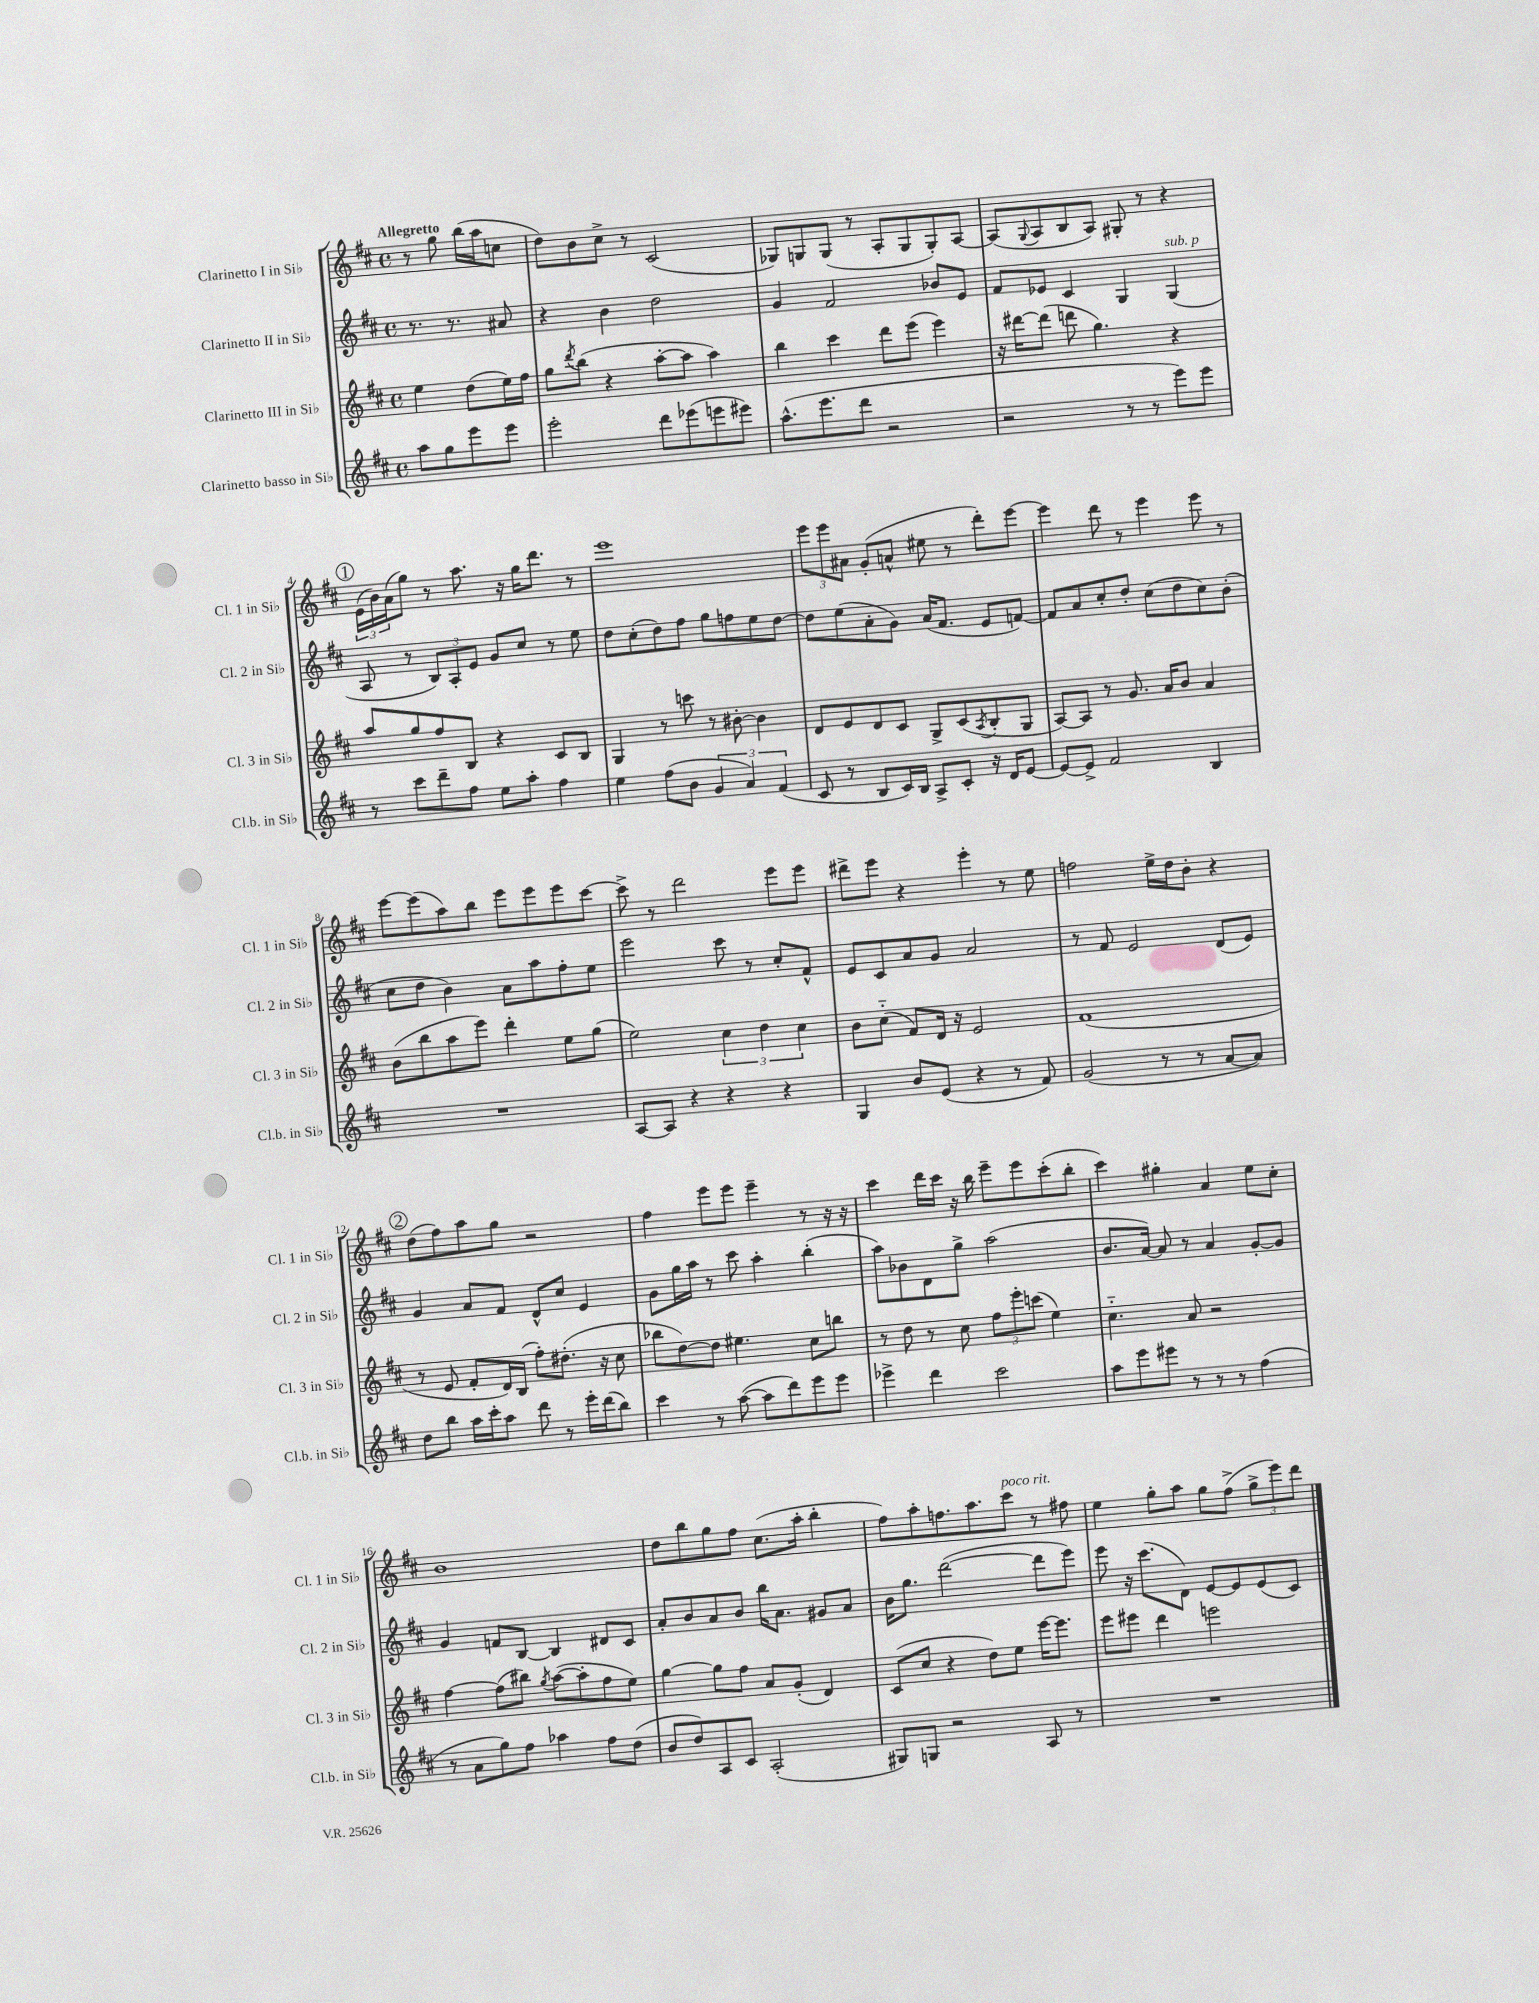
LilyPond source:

<<
\new StaffGroup <<
\new Staff = "s0" \with { instrumentName = "Clarinetto I in Sib" shortInstrumentName = "Cl. 1 in Sib" } {
    \clef treble \key d \major \defaultTimeSignature \time 4/4 \partial 2 \tempo "Allegretto"
    r8 g''8 b''16( a''16 c''8 |
    d''8) b'8 cis''8-> r8 cis'2( |
    ges8) g8 g8( r8 a8-. g8 g8-.) a8~ |
    a8( \appoggiatura { g8 } a8 b8 a8) gis8-. r8 r4 |
    \mark \markup { \circle "1" } \tuplet 3/2 { e'16( b'16) a'16( } g''8) r8 a''8. r16 g''16 d'''8. r8 |
    e'''1 |
    \tuplet 3/2 { e'''8 e'''8 ais'8 } g'8-.( a'8-^ eis''8 r8 d'''8-.) e'''8~ |
    e'''4 d'''8 r8 e'''4 e'''8 r8 |
    e'''8~ e'''8( a''8) b''8 e'''8 e'''8 e'''8 cis'''8~ |
    cis'''8-> r8 d'''2 e'''8 e'''8 |
    dis'''8-> e'''8 r4 e'''4-. r8 e''8 |
    f''2 e''16-> d''16 b'8-. r4 |
    \mark \markup { \circle "2" } d''8( fis''8) a''8 g''8 r2 |
    fis''4 e'''8 e'''8 e'''4-- r8 r16 r16 |
    cis'''4 d'''16 cis'''16 r16 b''16 e'''8-- e'''8 cis'''8-.( b''8-. |
    cis'''4) gis''4-. a'4 e''8 cis''8-. |
    b'1 |
    d''8 b''8 g''8 fis''8 cis''8.( a''16-. b''4-. |
    fis''8) a''8-. f''8. a''8. cis'''8^\markup { \italic "poco rit." } r8 fis''8 |
    e''4 g''8-. a''8 g''8 fis''8->( \tuplet 3/2 { g''8-> e'''8) d'''8 } \bar "|." |
}
\new Staff = "s1" \with { instrumentName = "Clarinetto II in Sib" shortInstrumentName = "Cl. 2 in Sib" } {
    \clef treble \key d \major \defaultTimeSignature \time 4/4 \partial 2
    r8. r8. ais'8 |
    r4 b'4 d''2 |
    g'4 fis'2 bes'8 e'8 |
    fis'8 ees'8 cis'4 g4 g4^\markup { \italic "sub. p" }( |
    \mark \markup { \circle "1" } a8 r8 \tuplet 3/2 { b8) a8-. e'8 } g'8 cis''8 r8 e''8 |
    d''8 cis''8-.( d''8) fis''8 g''8 f''8 e''8 d''8~ |
    d''8 e''8( a'8-. g'8) a'16( fis'8. e'8 f'8~) |
    f'8 a'8 cis''8-. d''8-. cis''8( d''8 cis''8) b'8-.( |
    cis''8 d''8 b'4) a'8 a''8 fis''8-. e''8 |
    e'''2 cis'''8 r8 cis''8-. fis'8-^ |
    e'8 cis'8 a'8 g'8 a'2 |
    r8 fis'8 e'2 d'8( e'8) |
    \mark \markup { \circle "2" } g'4 a'8 fis'8 d'8-^ cis''8 e'4 |
    g'8 g''16 a''16 r8 cis'''8 a''4-. b''4-.( |
    a''8) bes'8 d'8 g''8-> a''2( |
    b'8. a'16~) a'8 r8 a'4 g'8~-. g'8 |
    g'4 f'8 b8~ b4 dis'8 cis'8 |
    a'8-. b'8 a'8 b'8 b''16 a'8. gis'8 a'8 |
    b'16 g''8. d'''2~( d'''8 e'''8) |
    e'''8 r16 cis'''8.( d'8) e'8~ e'8 e'8( cis'8) \bar "|." |
}
\new Staff = "s2" \with { instrumentName = "Clarinetto III in Sib" shortInstrumentName = "Cl. 3 in Sib" } {
    \clef treble \key d \major \defaultTimeSignature \time 4/4 \partial 2
    e''4 d''8( e''16) fis''16 |
    g''8 \acciaccatura { d'''8 } b''8( r4 a''8~-. a''8 a''4) |
    b''4 cis'''4 d'''8 e'''8( e'''4) |
    r16 dis'''16~ dis'''8( d'''8 g''4.) r4 |
    \mark \markup { \circle "1" } a''8 g''8 fis''8 b8 r4 cis'8 b8 |
    g4 r8 c'''8 r8 bis'8~-. bis'4 |
    d'8 e'8 d'8 cis'8 g8-> cis'8( \acciaccatura { a8 } b8-. g8 |
    a8~) a8 r8 g'8. a'16 b'8 a'4 |
    b'8( b''8 a''8 e'''8) d'''4-. e''8 g''8( |
    e''2) \tuplet 3/2 { cis''4 d''4 cis''4 } |
    b'8 cis''8-_( fis'8) d'16 r16 e'2 |
    fis'1( |
    \mark \markup { \circle "2" } r8 e'8 fis'8-. d'16) b16( fis''8-.) dis''8.-.( r16 cis''8 |
    bes''8 d''8~) d''8 eis''4. cis''8 b''8 |
    r8 d''8 r8 cis''8 \tuplet 3/2 { fis''8 e'''8-. c'''8( } e''4) |
    cis''4.-_ a'8 r2 |
    fis''4~ fis''8( bis''8) \acciaccatura { g''8 } a''8~( a''8-. fis''8 e''8) |
    g''4~ g''8 fis''8 a'8 g'8-.( d'4) |
    cis'8( cis''8 r4 d''8) e''8 e'''16~ e'''8. |
    e'''8 eis'''8 d'''4 e'''2 \bar "|." |
}
\new Staff = "s3" \with { instrumentName = "Clarinetto basso in Sib" shortInstrumentName = "Cl.b. in Sib" } {
    \clef treble \key d \major \defaultTimeSignature \time 4/4 \partial 2
    a''8 g''8 e'''8 e'''8 |
    e'''2-. d'''8 ees'''8( e'''8 eis'''8) |
    a''8.-^( e'''8. d'''8 r2 |
    r2 r8 r8 e'''8) e'''8 |
    \mark \markup { \circle "1" } r8 cis'''8 d'''8-- fis''8 e''8 a''8-. fis''4 |
    e''4 fis''8( b'8 \tuplet 3/2 { g'4 a'4) fis'4( } |
    cis'8 r8 b8 cis'16) b16 a8-> cis'8-. r16 d'16 e'8~ |
    e'8~ e'8-> fis'2 b4 |
    R1 |
    a8~ a8 r4 r4 r4 |
    g4 b'8 e'8( r4 r8 fis'8) |
    g'2( r8 r8 a'8~ a'8) |
    \mark \markup { \circle "2" } d''8 b''8 a''16 cis'''16-. a''8 d'''8 r8 e'''16-. d'''16( b''8) |
    cis'''4 r8 a''8~( a''8 d'''8) e'''8 e'''8 |
    ees'''4-> d'''4 cis'''2 |
    a''8 e'''8 eis'''8 r8 r8 r8 fis''4( |
    r8 a'8 g''8) fis''8 aes''4 fis''8 d''8( |
    b'8 d''8) a8 cis'8 a2-.( |
    gis8) g8 r2 a8 r8 |
    R1 \bar "|." |
}
>>
>>
